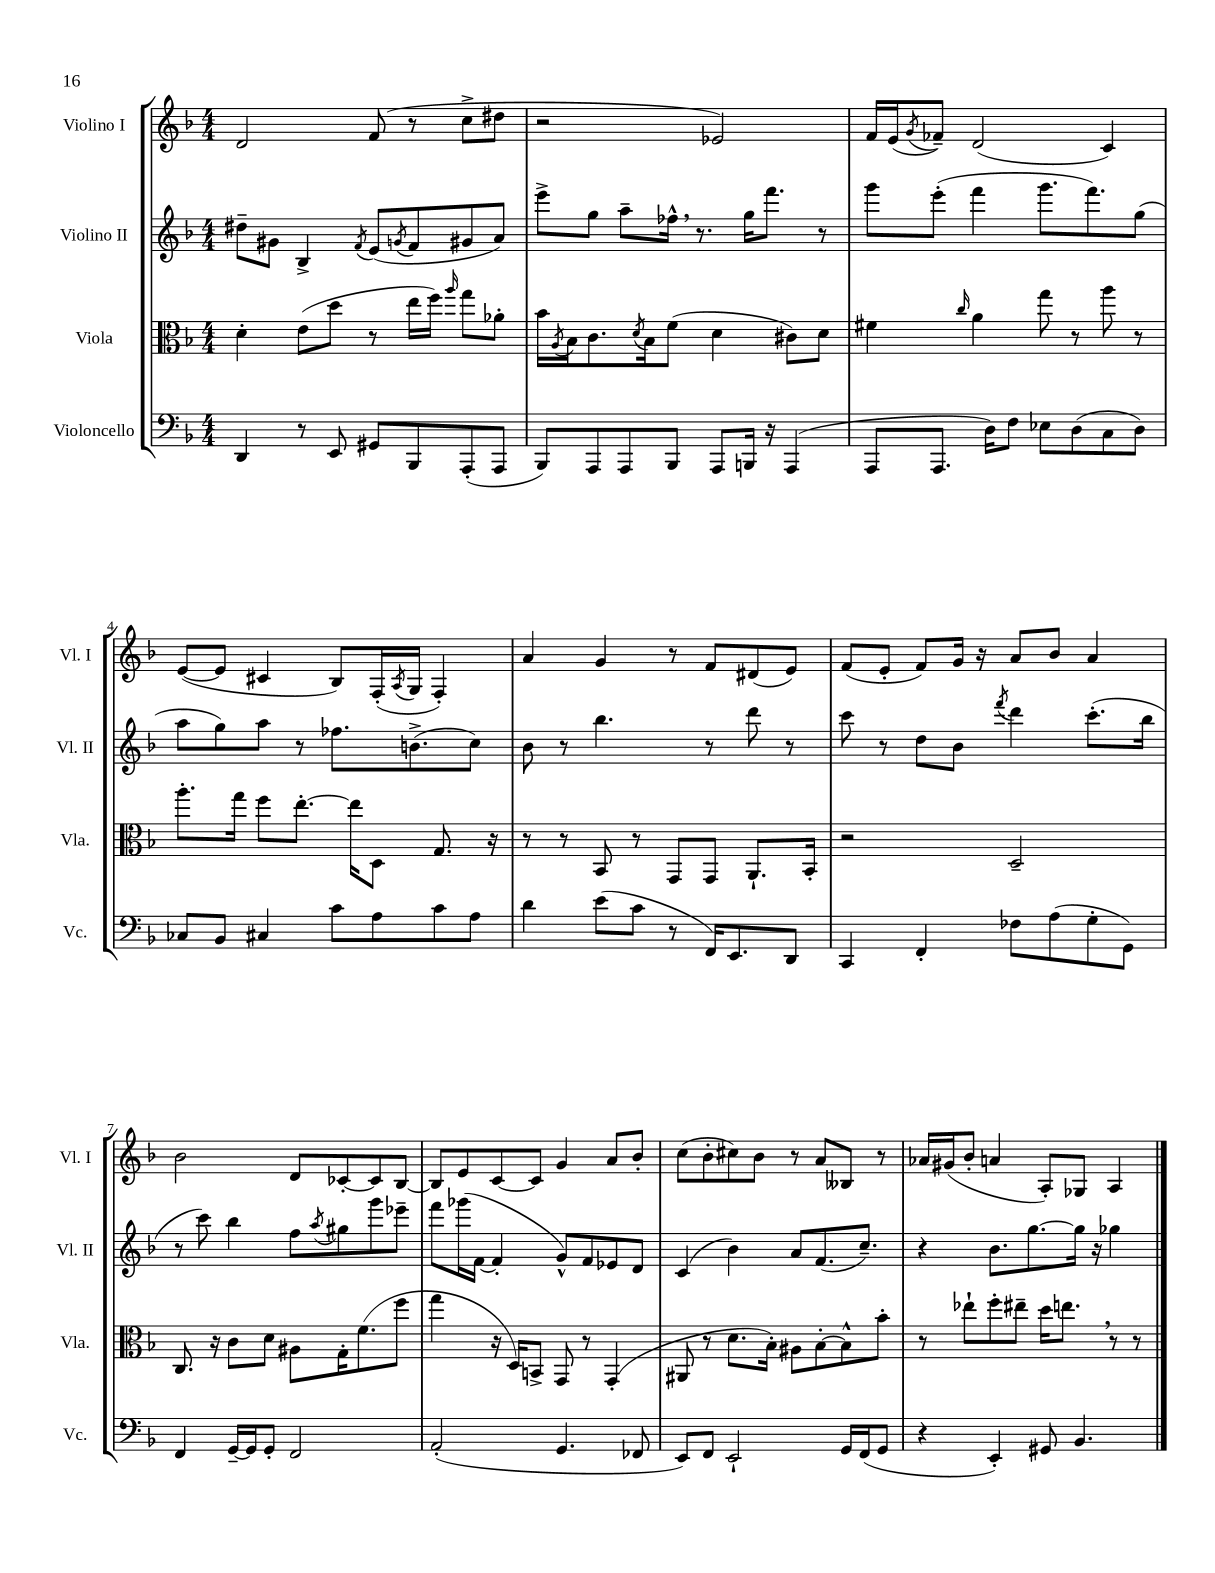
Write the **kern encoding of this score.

**kern	**kern	**kern	**kern
*part4	*part3	*part2	*part1
*staff4	*staff3	*staff2	*staff1
*I"Violoncello	*I"Viola	*I"Violino II	*I"Violino I
*I'Vc.	*I'Vla.	*I'Vl. II	*I'Vl. I
*clefF4	*clefC3	*clefG2	*clefG2
*k[b-]	*k[b-]	*k[b-]	*k[b-]
*M4/4	*M4/4	*M4/4	*M4/4
=1	=1	=1	=1
4DD/	4d'\	8dd#X~\L	2d/
.	.	8g#X\J	.
8r	(8e\L	4B-^/	.
8EE/	8dd\J	.	.
.	.	8qf/	.
8GG#X/L	8r	(8e/L	(8f/
.	.	8qgn/	.
8BBB-/	16ee\LL	8f/	8r
.	16ff\JJ)	.	.
.	16qqaa/	.	.
(8AAA'/	8gg\L	8g#X/	8cc^\L
8AAA/J	8a-X'\J	8a/J)	8dd#X\J
=2	=2	=2	=2
8BBB-/L)	16b-\LL	8eee^\L	2r
.	8qA/	.	.
.	16B-\J	.	.
8AAA/	8.c\	8gg\J	.
8AAA/	.	8aa~\L	.
.	8qd/	.	.
.	16B-\k	.	.
8BBB-/J	(8f\J	16ff-X^^,\Jk	.
.	.	8.r	.
8AAA/L	4d\	.	2e-X/)
16BBBn/Jk	.	16gg\KL	.
16r	.	8.fff\J	.
(4AAA/	8c#X\L)	.	.
.	8d\J	8r	.
=3	=3	=3	=3
8AAA/L	4f#X\	8ggg\L	16f/LL
.	.	.	(16e/J
.	.	.	8qg/
8.AAA/J	.	(8eee'\J	8f-X~/J)
.	16qqcc/	.	.
.	4a\	4fff\	(2d/
16D\KL)	.	.	.
8F\J	.	.	.
8E-X\L	8gg\	8.ggg\L	.
(8D\	8r	.	.
.	.	8.fff\)	.
8C\	8aa\	.	4c/)
8D\J)	8r	(8gg\J	.
!!LO:LB:g=z
=4	=4	=4	=4
8C-X/L	8.aa'\L	8aa\L	([8e/L
8BB-/J	.	8gg\)	8e/J]
.	16gg\Jk	.	.
4C#X/	8ff\L	8aa\J	4c#X/
.	[8.ee'\J	8r	.
8c\L	.	8.ff-X\L	8B-/L)
.	16ee\KL]	.	.
8A\	8D\J	.	(16F'/L
.	.	.	8qA/
.	.	(8.bn^\	16G/JJ
8c\	8.G/	.	4F'/)
8A\J	.	8cc\J)	.
.	16r	.	.
=5	=5	=5	=5
4d\	8r	8b-\	4a/
.	8r	8r	.
(8e\L	8BB-/	4.bb-\	4g/
8c\J	8r	.	.
8r	8GG/L	.	8r
16FF/KL)	8GG/J	8r	8f/L
8.EE/	.	.	.
.	8.AA`/L	8ddd\	(8d#X/
8DD/J	.	8r	8e/J)
.	16BB-'/Jk	.	.
=6	=6	=6	=6
4CC/	2r	8ccc\	(8f/L
.	.	8r	8e'/J
4FF'/	.	8dd\L	8f/L)
.	.	8b-\J	16g/Jk
.	.	.	16r
.	.	8qfff/	.
8F-X\L	2D~/	4ddd\	8a/L
(8A\	.	.	8b-/J
8G'\	.	(8.ccc'\L	4a/
8GG\J)	.	.	.
.	.	16bb-\Jk	.
!!LO:LB:g=z
=7	=7	=7	=7
4FF/	8.C/	8r	2b-\
.	.	8ccc\)	.
.	16r	.	.
[16GG~/LL	8c\L	4bb-\	.
16GG/J]	.	.	.
8GG'/J	8d\J	.	.
2FF/	8A#X\L	8ff\L	8d/L
.	.	8qaa/	.
.	16G'\K	8gg#X\	[8c-X'/
.	(8.f\	.	.
.	.	8ggg\	8c-/]
.	8ff\J	8eee-X~\J	[8B-/J
=8	=8	=8	=8
(2AA'/	4gg\	8fff\L	8B-/L]
.	.	(16ggg-X\L	8e/
.	.	[16f\JJ	.
.	16r	4f'/]	[8c/
.	16D/KL)	.	.
.	8BBn^/J	.	8c/J]
4.GG/	8GG/	8g^^/L)	4g/
.	8r	8f/	.
.	(4GG'/	8e-X/	8a/L
8FF-X/	.	8d/J	8b-'/J
=9	=9	=9	=9
8EE/L)	8AA#X/	(4c/	(8cc\L
8FF/J	8r	.	8b-'\
2EE`/	8.d\L	4b-\)	8cc#X\)
.	.	.	8b-\J
.	16B-'\Jk)	.	.
.	8A#X\L	8a/L	8r
.	[8B-'\	(8.f/	8a/L
16GG/LL	8B-^^\]	.	8B--X/J
(16FF/J	.	8.cc~/J)	.
8GG/J	8b-'\J	.	8r
=10	=10	=10	=10
4r	8r	4r	16a-X/LL
.	.	.	(16g#X/J
.	8ee-X`\L	.	8b-'/J
4EE'/)	8ff'\	8.b-\L	4an/
.	8ee#X~\J	.	.
.	.	[8.gg\	.
8GG#X/	16dd\KL	.	8A'/L)
.	8.een,\J	.	.
4.BB-/	.	16gg\Jk]	8G-X/J
.	.	16r	.
.	8r	4gg-X\	4A/
.	8r	.	.
==	==	==	==
*-	*-	*-	*-
